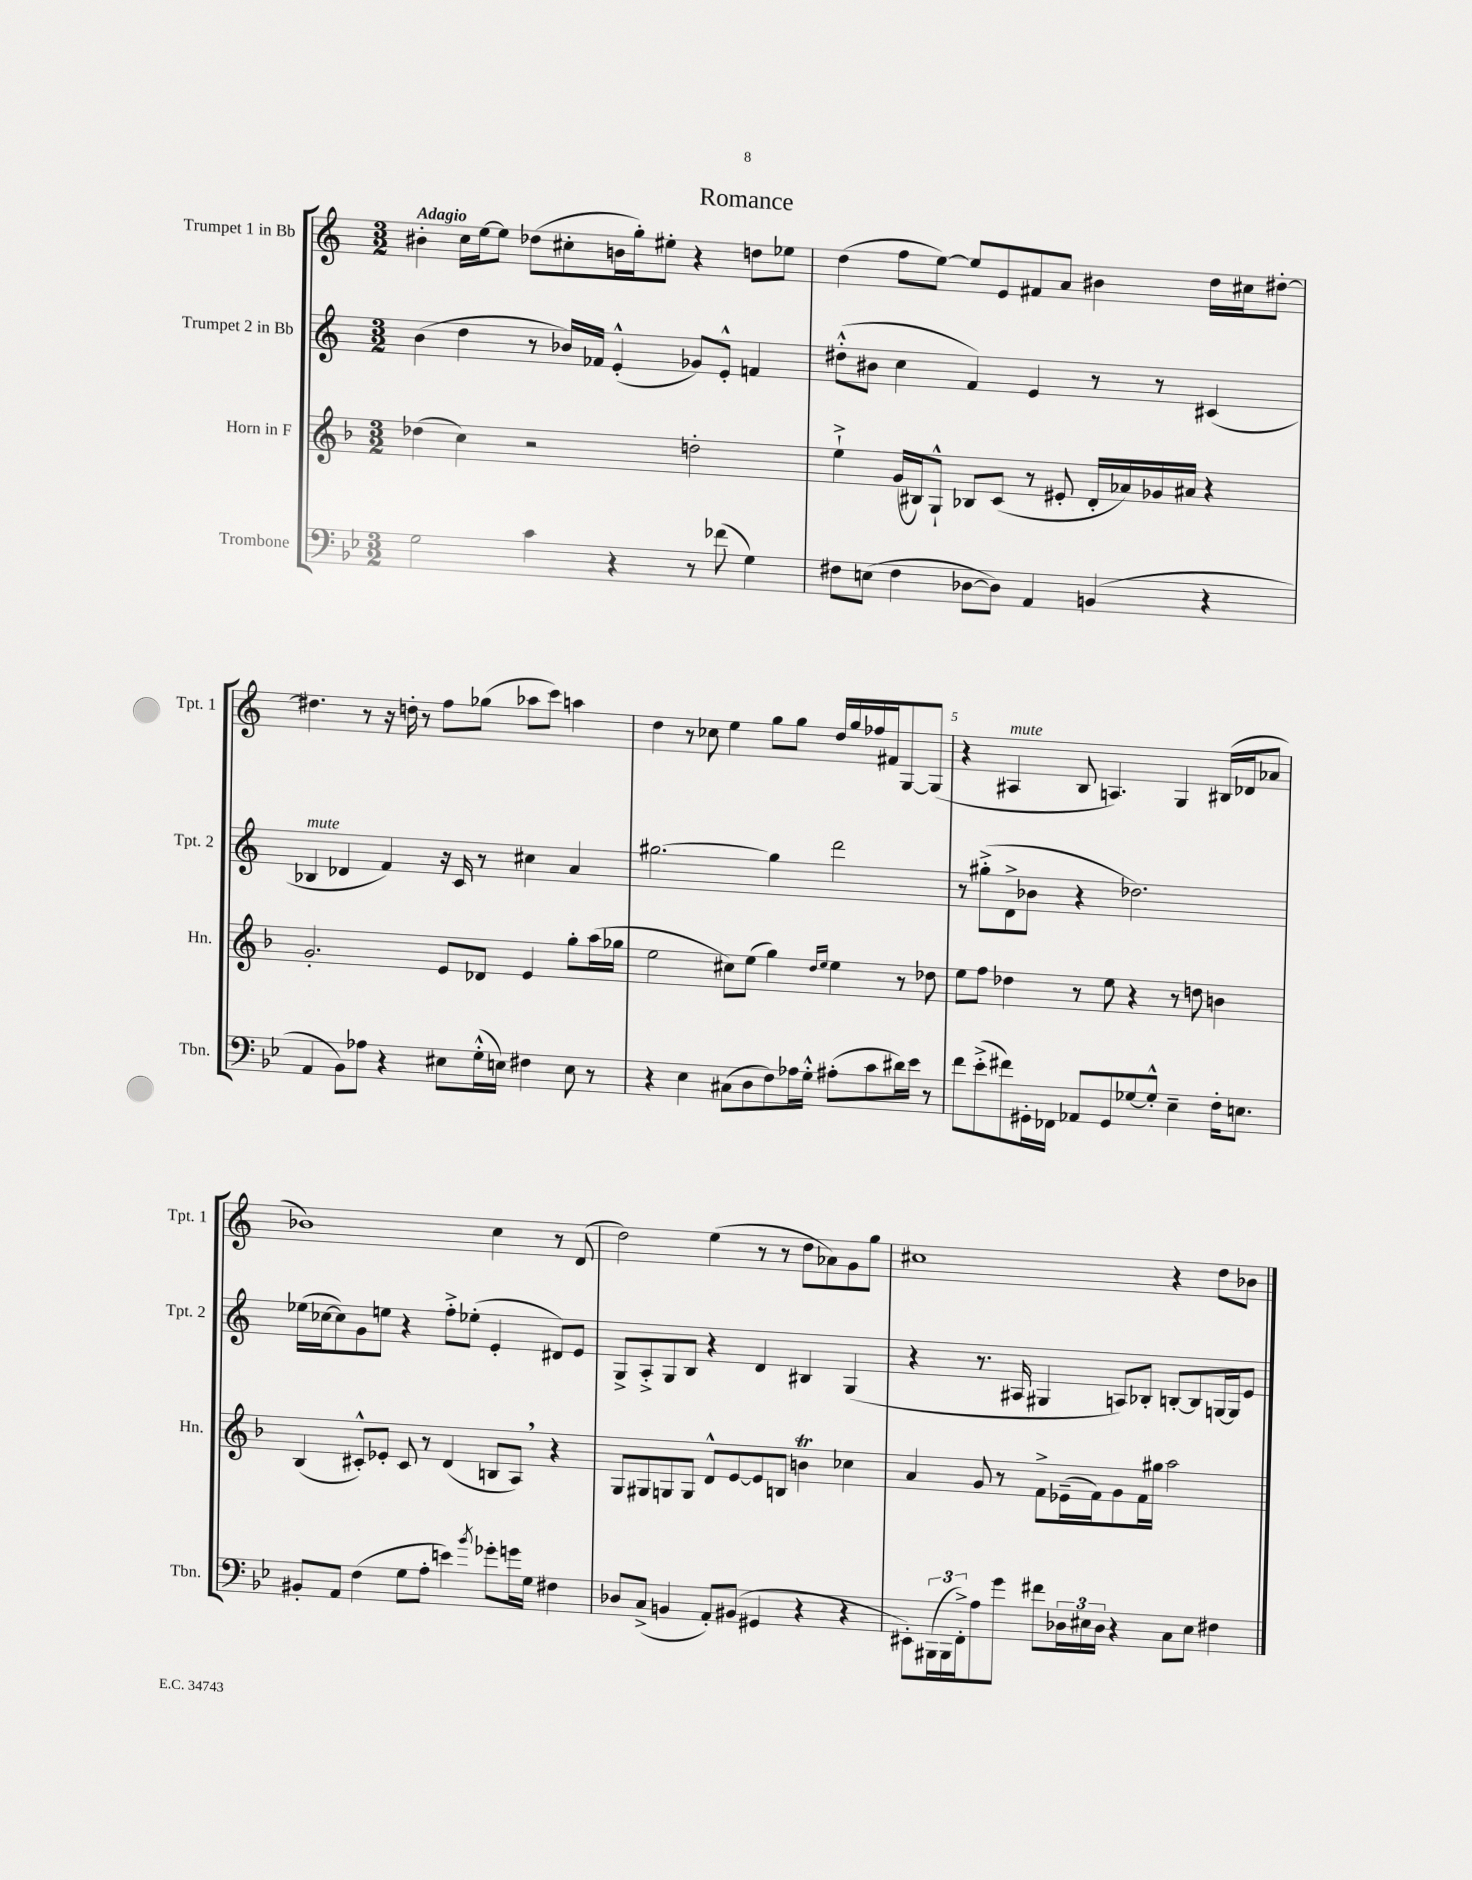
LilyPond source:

\header { title = "Romance" }
<<
\new StaffGroup <<
\new Staff = "s0" \with { instrumentName = "Trumpet 1 in Bb" shortInstrumentName = "Tpt. 1" } {
    \clef treble \key c \major \numericTimeSignature \time 3/2 \tempo "Adagio"
    bis'4-. c''16 e''16~ e''8 des''8( cis''8-. b'16 g''16-.) eis''8-. r4 d''8 ees''8 |
    d''4( f''8 e''8~) e''8 e'8 fis'8 a'8 bis'4 d''16 cis''16 dis''8~-. |
    dis''4. r8 r16 d''16-. r8 f''8 ges''8( aes''8 c'''8) a''4 |
    d''4 r8 ces''8 e''4 g''8 g''8 d''16 g''16 fes''16 fis'16 g8~ g8( |
    r4 ais4^\markup { \italic "mute" } b8 a4.) g4 bis16( des'16 aes'8 |
    bes'1) c''4 r8 d'8( |
    d''2) e''4( r8 r8 d''8 aes'8) g'8 g''8 |
    cis''1 r4 d''8 bes'8 \bar "|." |
}
\new Staff = "s1" \with { instrumentName = "Trumpet 2 in Bb" shortInstrumentName = "Tpt. 2" } {
    \clef treble \key c \major \numericTimeSignature \time 3/2
    b'4( d''4 r8 bes'16) fes'16 e'4-.-^( ges'8) e'8-.-^ f'4 |
    dis''8-.-^( bis'8 c''4 f'4) e'4 r8 r8 cis'4( |
    bes4^\markup { \italic "mute" } des'4 f'4) r16 c'16 r8 cis''4 a'4 |
    gis''2.~ gis''4 d'''2 |
    r8 gis''8-.->( d'8-> bes'8 r4 des''2.) |
    ees''16( ces''16~ ces''8) g'8 e''8 r4 f''8-.-> ees''8-.( e'4-. dis'8) e'8 |
    g8-> a8-.-> g8 b8 r4 d'4 bis4 g4( |
    r4 r8. ais16 gis4 a8) bes8-. b8~-. b8 g16~ g16 e'8 \bar "|." |
}
\new Staff = "s2" \with { instrumentName = "Horn in F" shortInstrumentName = "Hn." } {
    \clef treble \key f \major \numericTimeSignature \time 3/2
    des''4( c''4) r2 d''2-. |
    e''4-!-> g'16( bis16) g8-!-^ bes8 c'8( r8 eis'8-. d'16-. aes'16) ges'16 ais'16 r4 |
    g'2.-. e'8 des'8 e'4 g''8-. a''16( ges''16 |
    e''2 cis''8) e''8( g''4) \grace { d''16 e''16 } e''4 r8 des''8 |
    e''8 f''8 des''4 r8 e''8 r4 r8 d''8 b'4 |
    bes4( cis'8-.-^) ees'8-. cis'8 r8 d'4( b8 a8) \breathe r4 |
    g8 gis8 g8 g8 d'8-^ e'8~ e'8 b8 b'4\trill ces''4 |
    a'4 g'8 r8 f'8-> ees'16--( f'16) g'8 f'16 gis''16 a''2 \bar "|." |
}
\new Staff = "s3" \with { instrumentName = "Trombone" shortInstrumentName = "Tbn." } {
    \clef bass \key bes \major \numericTimeSignature \time 3/2
    g2 c'4 r4 r8 fes'8( g4) |
    fis8 e8( fis4 des8~ des8) a,4 b,4( r4 |
    a,4 bes,8) aes8 r4 eis8 g16-.-^( e16) fis4 e8 r8 |
    r4 ees4 cis8( d8 f8) aes16 g16-.-^ ais8-.( c'8 dis'16) ees'16 r8 |
    f'8 ees'8-.->( fis'8) gis,16-. fes,16 aes,8 gis,8 ges8~ ges8-.-^ ees4-- f16-. e8. |
    bis,8-. a,8 f4( g8 a8-. e'4) \acciaccatura { bes'8 } ges'8-. g'16 g16 fis4 |
    des8 c8->( b,4 a,8-.) bis,8( gis,4 r4 r4 |
    eis,8-.) \tuplet 3/2 { bis,,16( bis,,16 f,16-.->) } a8 g'8 fis'8 \tuplet 3/2 { des16 eis16 des16 } r4 c8 eis8 fis4 \bar "|." |
}
>>
>>
\layout { \context { \Score \override BarNumber.break-visibility = ##(#f #t #t) barNumberVisibility = #(every-nth-bar-number-visible 5) } }
